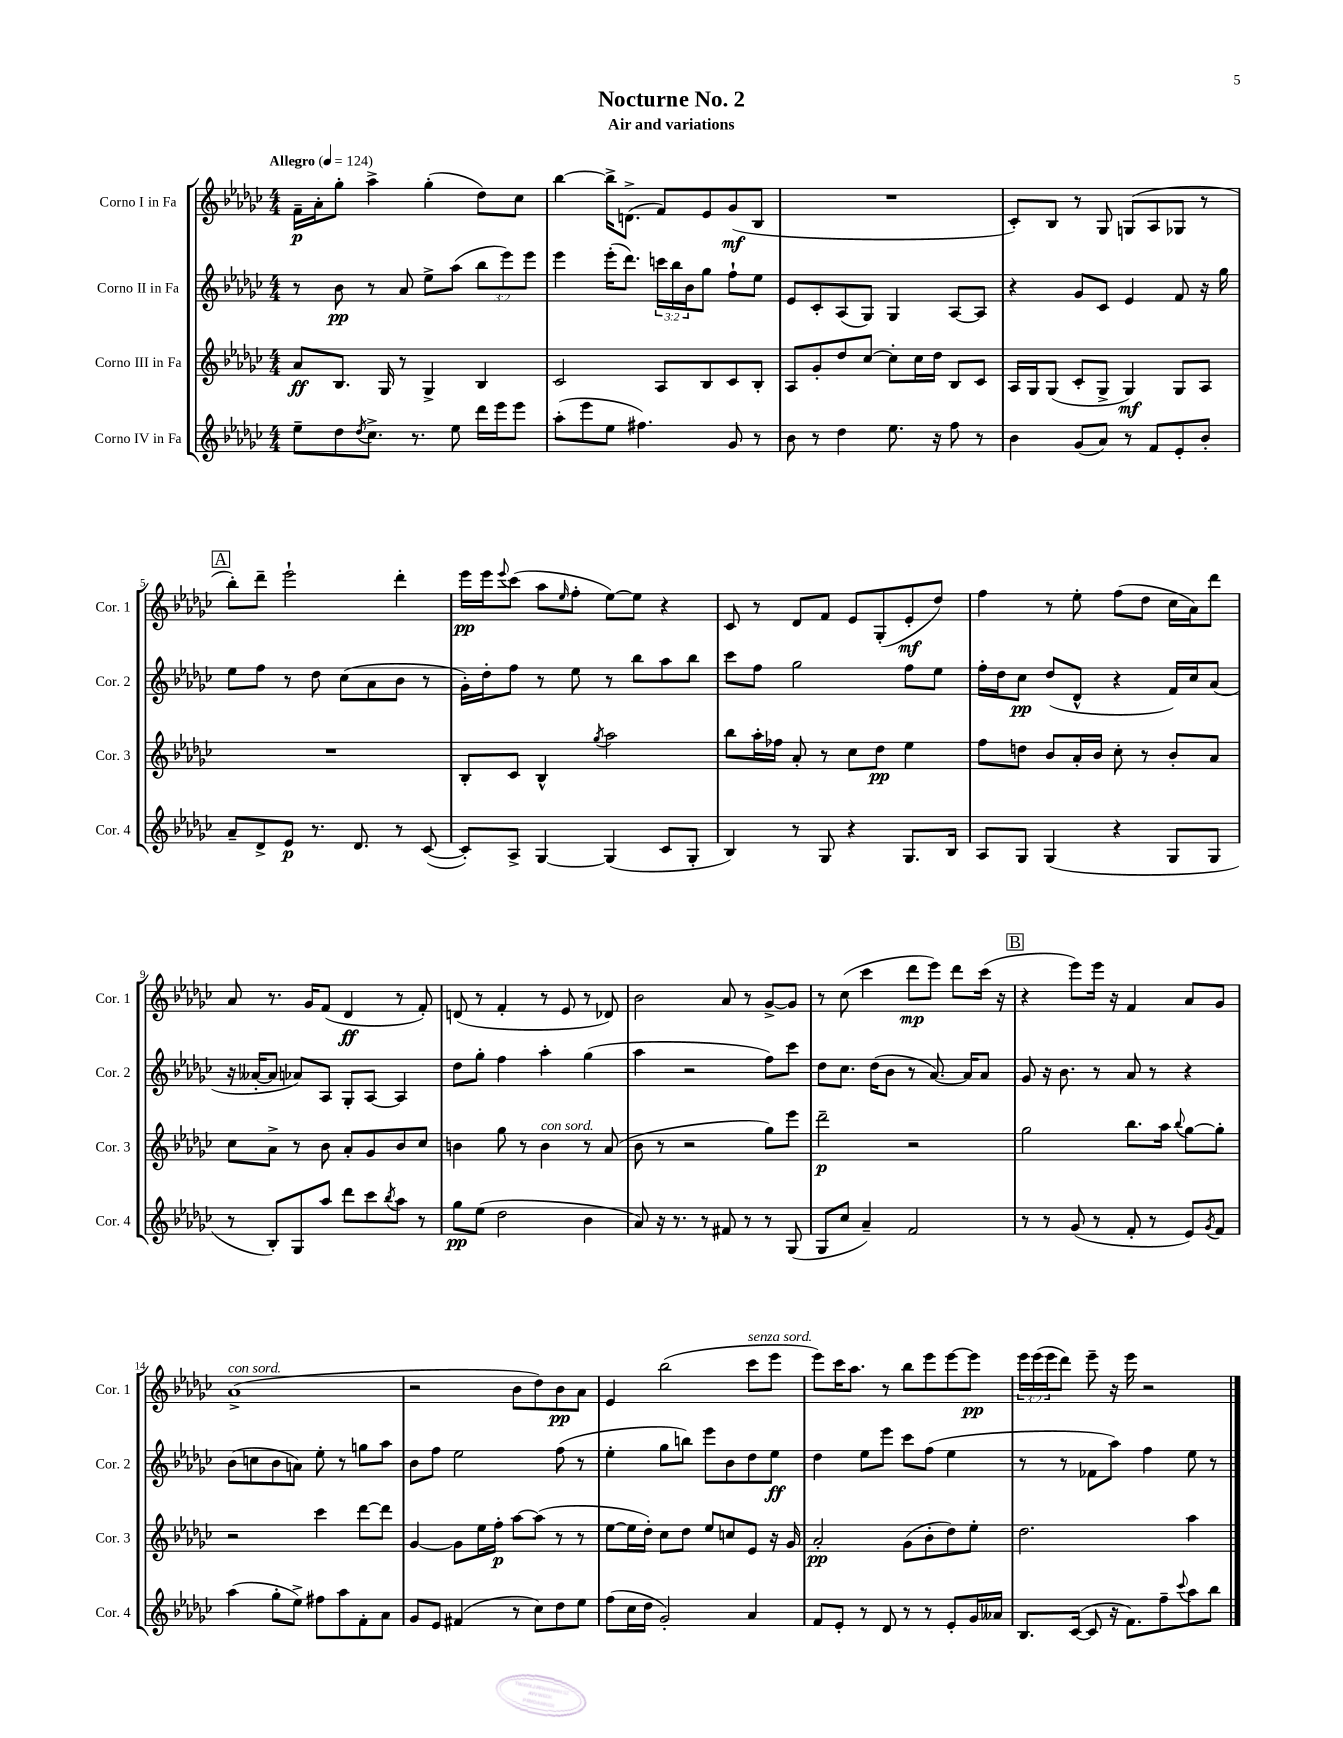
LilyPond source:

\header { title = "Nocturne No. 2" subtitle = "Air and variations" }
<<
\new StaffGroup <<
\new Staff = "s0" \with { instrumentName = "Corno I in Fa" shortInstrumentName = "Cor. 1" } {
    \clef treble \key ges \major \numericTimeSignature \time 4/4 \override Staff.TupletNumber.text = #tuplet-number::calc-fraction-text \tempo "Allegro" 4 = 124
    f'16--\p aes'16-. ges''8-. aes''4-> ges''4-.( des''8) ces''8 |
    bes''4~ bes''16-> d'8.->( f'8) ees'8 ges'8\mf( bes8 |
    R1 |
    ces'8-.) bes8 r8 ges8 g8( aes8 ges8 r8 |
    \mark \markup { \box "A" } bes''8-.) des'''8-- ees'''2-! des'''4-. |
    ees'''16\pp ees'''16 \appoggiatura { ees'''8 } ces'''8( aes''8 \grace { ees''16 } f''8-. ees''8~) ees''8 r4 |
    ces'8 r8 des'8 f'8 ees'8 ges8-.( ees'8-.\mf des''8) |
    f''4 r8 ees''8-. f''8( des''8 ces''16 aes'16) des'''8 |
    aes'8 r8. ges'16 f'8( des'4\ff r8 f'8-.) |
    d'8( r8 f'4-. r8 ees'8 r8 des'8) |
    bes'2 aes'8 r8 ges'8~-> ges'8 |
    r8 ces''8( ces'''4 des'''8\mp ees'''8) des'''8 ces'''16( r16 |
    \mark \markup { \box "B" } r4 ees'''8) ees'''16 r16 f'4 aes'8 ges'8 |
    aes'1->^\markup { \italic "con sord." }( |
    r2 bes'8 des''8) bes'8\pp aes'8 |
    ees'4 bes''2( ces'''8^\markup { \italic "senza sord." } ees'''8 |
    ees'''8) ces'''16 aes''8. r8 bes''8 ees'''8 ees'''8~ ees'''8\pp |
    \tuplet 3/2 { ees'''16 ees'''16( ees'''16 } des'''8) ees'''8-- r16 ees'''16 r2 \bar "|." |
}
\new Staff = "s1" \with { instrumentName = "Corno II in Fa" shortInstrumentName = "Cor. 2" } {
    \clef treble \key ges \major \numericTimeSignature \time 4/4 \override Staff.TupletNumber.text = #tuplet-number::calc-fraction-text
    r8 bes'8\pp r8 aes'8 ees''8-> aes''8( \tuplet 3/2 { bes''8 ees'''8) ees'''8 } |
    ees'''4 ees'''16-.( des'''8.) \tuplet 3/2 { c'''16 bes''16 bes'16 } ges''8 f''8-! ees''8 |
    ees'8 ces'8-. aes8( ges8) ges4 aes8~ aes8 |
    r4 ges'8 ces'8 ees'4 f'8 r16 ges''16 |
    \mark \markup { \box "A" } ees''8 f''8 r8 des''8 ces''8( aes'8 bes'8 r8 |
    ges'16-.) des''16-. f''8 r8 ees''8 r8 bes''8 aes''8 bes''8 |
    ces'''8 f''8 ges''2 f''8 ees''8 |
    f''16-. des''16 ces''8\pp des''8( des'8-^ r4 f'16) ces''16 aes'8( |
    r16 aeses'16~-. aeses'8 aes'8) aes8 ges8-. aes8~ aes4 |
    des''8 ges''8-. f''4 aes''4-. ges''4( |
    aes''4 r2 f''8) ces'''8 |
    des''8 ces''8. des''16( bes'8 r8 aes'8.~) aes'16 aes'8 |
    \mark \markup { \box "B" } ges'8 r16 bes'8. r8 aes'8 r8 r4 |
    bes'8( c''8 bes'8 a'8) ees''8-. r8 g''8 aes''8 |
    bes'8 f''8 ees''2 f''8( r8 |
    ees''4-. ges''8 b''8) ees'''8 bes'8 des''8 ees''8\ff |
    des''4 ees''8 ees'''8 ces'''8 f''8( ees''4 |
    r8 r8 fes'8 aes''8) f''4 ees''8 r8 \bar "|." |
}
\new Staff = "s2" \with { instrumentName = "Corno III in Fa" shortInstrumentName = "Cor. 3" } {
    \clef treble \key ges \major \numericTimeSignature \time 4/4
    aes'8\ff bes8. ges16 r8 ges4-> bes4 |
    ces'2 aes8 bes8 ces'8 bes8-. |
    aes8 ges'8-. des''8 ces''8~ ces''8-. ces''16 des''16 bes8 ces'8 |
    aes16 ges16 ges8( ces'8-. ges8-> ges4\mf) ges8 aes8 |
    \mark \markup { \box "A" } R1 |
    bes8-. ces'8 bes4-^ \acciaccatura { ges''8 } aes''2 |
    bes''8 aes''16-. fes''16 aes'8-. r8 ces''8 des''8\pp ees''4 |
    f''8 d''8 bes'8 aes'16-. bes'16 ces''8-. r8 bes'8-. aes'8 |
    ces''8 aes'8-> r8 bes'8 aes'8-. ges'8 bes'8 ces''8 |
    b'4 ges''8 r8 b'4^\markup { \italic "con sord." } r8 aes'8( |
    bes'8 r8 r2 ges''8) ees'''8 |
    des'''2--\p r2 |
    \mark \markup { \box "B" } ges''2 bes''8. aes''16 \appoggiatura { bes''8 } ges''8~ ges''8-. |
    r2 ces'''4 des'''8~ des'''8 |
    ges'4~ ges'8 ees''16 f''16-.\p aes''8~ aes''8( r8 r8 |
    ees''8~ ees''16 des''16-.) ces''8 des''8 ees''8 c''8 ees'8 r16 ges'16 |
    aes'2-.\pp ges'8( bes'8-. des''8) ees''8-. |
    des''2. aes''4 \bar "|." |
}
\new Staff = "s3" \with { instrumentName = "Corno IV in Fa" shortInstrumentName = "Cor. 4" } {
    \clef treble \key ges \major \numericTimeSignature \time 4/4
    ees''8-- des''8 \acciaccatura { des''8 } ces''8.-> r8. ees''8 des'''16 ees'''16 ees'''8 |
    aes''8-.( ees'''8 ees''8 fis''4.) ges'8 r8 |
    bes'8 r8 des''4 ees''8. r16 f''8 r8 |
    bes'4 ges'8( aes'8) r8 f'8 ees'8-. bes'8-. |
    \mark \markup { \box "A" } aes'8-- des'8-> ees'8\p r8. des'8. r8 ces'8~( |
    ces'8-.) aes8-> ges4~ ges4( ces'8 ges8-. |
    bes4) r8 ges8 r4 ges8. bes16 |
    aes8 ges8 ges4( r4 ges8 ges8 |
    r8 bes8-.) ges8 aes''8 des'''8 ces'''8 \acciaccatura { bes''8 } aes''8 r8 |
    ges''8\pp ees''8( des''2 bes'4 |
    aes'8) r16 r8. r8 fis'8 r8 r8 ges8( |
    ges8 ces''8 aes'4--) f'2 |
    \mark \markup { \box "B" } r8 r8 ges'8( r8 f'8-. r8 ees'8) \acciaccatura { ges'8 } f'8 |
    aes''4( ges''8-. ees''8->) fis''8 aes''8 f'8-. aes'8 |
    ges'8 ees'8 fis'4( r8 ces''8) des''8 ees''8 |
    f''8( ces''16 des''16 ges'2-.) aes'4 |
    f'8 ees'8-. r8 des'8 r8 r8 ees'8-. ges'16 aeses'16 |
    bes8. ces'16~( ces'8 r16 f'8.) f''8-- \appoggiatura { ces'''8 } aes''8 bes''8 \bar "|." |
}
>>
>>
